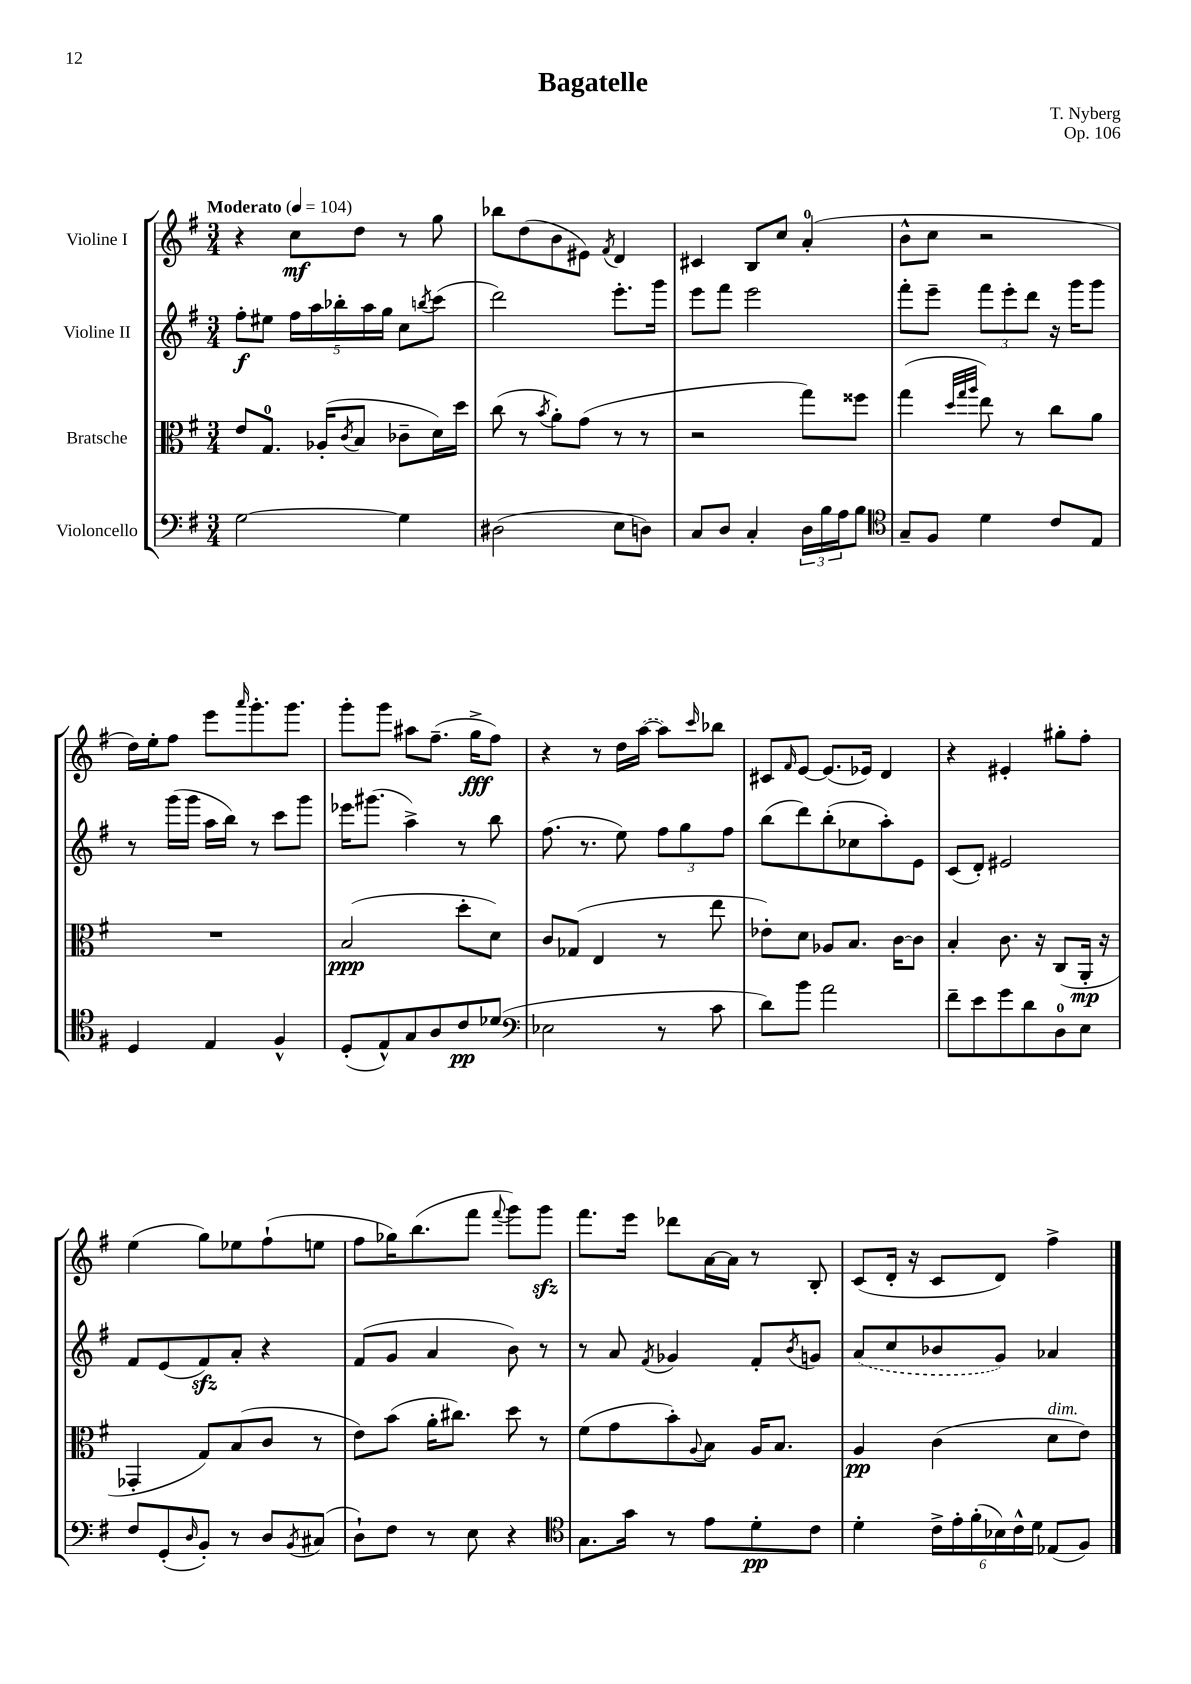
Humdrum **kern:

**kern	**dynam	**kern	**dynam	**kern	**dynam	**kern	**dynam
*part4	*part4	*part3	*part3	*part2	*part2	*part1	*part1
*staff4	*staff4	*staff3	*staff3	*staff2	*staff2	*staff1	*staff1
*I"Violoncello	*	*I"Bratsche	*	*I"Violine II	*	*I"Violine I	*
*clefF4	*	*clefC3	*	*clefG2	*	*clefG2	*
*k[f#]	*	*k[f#]	*	*k[f#]	*	*k[f#]	*
*M3/4	*	*M3/4	*	*M3/4	*	*M3/4	*
*MM104	*	*MM104	*	*MM104	*	*MM104	*
=1	=1	=1	=1	=1	=1	=1	=1
!	!	!	!	!	!	!LO:TX:a:B:t=Moderato	!
[2G\	.	8e/L	.	8ff#'\L	f	4r	.
.	.	8.G/J	.	8ee#X\J	.	.	.
.	.	.	.	20ff#\LL	.	8cc\L	mf
.	.	.	.	20aa\	.	.	.
.	.	(16A-X'/KL	.	.	.	.	.
.	.	.	.	20bb-X'\	.	.	.
.	.	8qc/	.	.	.	.	.
.	.	8B/J	.	.	.	8dd\J	.
.	.	.	.	20aa\	.	.	.
.	.	.	.	20gg\JJ	.	.	.
4G\]	.	8c-X~\L	.	8cc\L	.	8r	.
.	.	.	.	8qbbn/	.	.	.
.	.	16d\L)	.	(8ccc\J	.	8gg\	.
.	.	16dd\JJ	.	.	.	.	.
=2	=2	=2	=2	=2	=2	=2	=2
(2D#X\	.	(8cc\	.	2ddd\)	.	8bb-X\L	.
.	.	8r	.	.	.	(8dd\	.
.	.	8qb/	.	.	.	.	.
.	.	8a'\L)	.	.	.	8b\	.
.	.	(8g\J	.	.	.	8e#X\J)	.
.	.	.	.	.	.	8qf#/	.
8E\L	.	8r	.	8.eee'\L	.	4d/	.
8Dn\J)	.	8r	.	.	.	.	.
.	.	.	.	16ggg\Jk	.	.	.
=3	=3	=3	=3	=3	=3	=3	=3
8C/L	.	2r	.	8eee\L	.	4c#X/	.
8D/J	.	.	.	8fff#\J	.	.	.
4C'/	.	.	.	2eee\	.	8B/L	.
.	.	.	.	.	.	8cc/J	.
24D\LL	.	8gg\L)	.	.	.	(4a'/	.
24B\	.	.	.	.	.	.	.
24A\J	.	.	.	.	.	.	.
8B\J	.	8ff##X\J	.	.	.	.	.
=4	=4	=4	=4	=4	=4	=4	=4
*clefC4	*	*	*	*	*	*	*
8G~/L	.	(4gg\	.	8fff#'\L	.	8b^^\L	.
8F#/J	.	.	.	8eee~\J	.	8cc\J	.
.	.	32qqdd/LLL	.	.	.	.	.
.	.	32qqgg/	.	.	.	.	.
.	.	32qqaa/JJJ	.	.	.	.	.
4d\	.	8ee\)	.	12fff#\L	.	2r	.
.	.	.	.	12eee'\	.	.	.
.	.	8r	.	.	.	.	.
.	.	.	.	12ddd\J	.	.	.
8c/L	.	8cc\L	.	16r	.	.	.
.	.	.	.	16ggg\KL	.	.	.
8E/J	.	8a\J	.	8ggg\J	.	.	.
!!LO:LB:g=z
=5	=5	=5	=5	=5	=5	=5	=5
4D/	.	2.r	.	8r	.	16dd\LL)	.
.	.	.	.	.	.	16ee'\J	.
.	.	.	.	(16ggg\LL	.	8ff#\J	.
.	.	.	.	16ggg\JJ	.	.	.
4E/	.	.	.	16aa\LL	.	8eee\L	.
.	.	.	.	16bb\JJ)	.	.	.
.	.	.	.	.	.	16qqaaa/	.
.	.	.	.	8r	.	8.ggg'\	.
4F#^^/	.	.	.	8ccc\L	.	.	.
.	.	.	.	.	.	8.ggg\J	.
.	.	.	.	8ggg\J	.	.	.
=6	=6	=6	=6	=6	=6	=6	=6
(8D'/L	.	(2B/	ppp	16eee-X\KL	.	8ggg'\L	.
.	.	.	.	(8.ggg#X\J	.	.	.
8E^^/)	.	.	.	.	.	8ggg\J	.
8G/	.	.	.	4aa^\)	.	8aa#X\L	.
8A/	.	.	.	.	.	(8.ff#~\J	.
8c/	pp	8dd'\L	.	8r	.	.	.
.	.	.	.	.	.	16gg^\KL	fff
(8d-X/J	.	8d\J)	.	8bb\	.	8ff#\J)	.
=7	=7	=7	=7	=7	=7	=7	=7
*clefF4	*	*	*	*	*	*	*
2E-X\	.	8c/L	.	(8.ff#\	.	4r	.
.	.	(8G-X/J	.	.	.	.	.
.	.	.	.	8.r	.	.	.
.	.	4E/	.	.	.	8r	.
.	.	.	.	8ee\)	.	16dd\LL	.
.	.	.	.	.	.	([16aa\JJ	.
8r	.	8r	.	12ff#\L	.	8aa\L])	.
.	.	.	.	12gg\	.	.	.
.	.	.	.	.	.	16qqccc/	.
8c\	.	8ee\	.	.	.	8bb-X\J	.
.	.	.	.	12ff#\J	.	.	.
=8	=8	=8	=8	=8	=8	=8	=8
8d\L)	.	8e-X'\L)	.	(8bb\L	.	8c#X/L	.
.	.	.	.	.	.	16qqf#/	.
8b\J	.	8d\J	.	8ddd\)	.	[8e/J	.
2a\	.	8A-X/L	.	(8bb'\	.	(8.e/L]	.
.	.	8.B/J	.	8cc-X\	.	.	.
.	.	.	.	.	.	16e-X/Jk)	.
.	.	.	.	8aa'\)	.	4d/	.
.	.	[16c\KL	.	.	.	.	.
.	.	8c\J]	.	8e\J	.	.	.
=9	=9	=9	=9	=9	=9	=9	=9
8f#~\L	.	4B'/	.	(8c/L	.	4r	.
8e\	.	.	.	8d'/J)	.	.	.
8g\	.	8.c\	.	2e#X/	.	4e#X'/	.
8d\	.	.	.	.	.	.	.
.	.	16r	.	.	.	.	.
8D\	.	(8C/L	.	.	.	8gg#X'\L	.
8E\J	.	16AA'/Jk	mp	.	.	8ff#'\J	.
.	.	16r	.	.	.	.	.
!!LO:LB:g=z
=10	=10	=10	=10	=10	=10	=10	=10
8F#/L	.	4GG-X'/	.	8f#/L	.	(4ee\	.
(8GG'/	.	.	.	(8e/	.	.	.
16qqD/	.	.	.	.	.	.	.
8BB'/J)	.	8G/L)	.	8f#zz/)	.	8gg\L)	.
8r	.	(8B/	.	8a'/J	.	8ee-X\	.
8D/L	.	8c/J	.	4r	.	(8ff#`\	.
8qBB/	.	.	.	.	.	.	.
(8C#X/J	.	8r	.	.	.	8een\J	.
=11	=11	=11	=11	=11	=11	=11	=11
8D`\L)	.	8e\L)	.	(8f#/L	.	8ff#\L	.
8F#\J	.	(8b\J	.	8g/J	.	16gg-X\K)	.
.	.	.	.	.	.	(8.bb\	.
8r	.	16a'\KL	.	4a/	.	.	.
.	.	8.cc#X\J)	.	.	.	.	.
8E\	.	.	.	.	.	8fff#\J	.
.	.	.	.	.	.	8qqfff#/	.
4r	.	8dd\	.	8b\)	.	8ggg\L)	.
.	.	8r	.	8r	.	8gggzz\J	.
=12	=12	=12	=12	=12	=12	=12	=12
*clefC4	*	*	*	*	*	*	*
8.G\L	.	(8f#\L	.	8r	.	8.fff#\L	.
.	.	8g\	.	8a/	.	.	.
16g\Jk	.	.	.	.	.	16eee\Jk	.
.	.	.	.	8qf#/	.	.	.
8r	.	8b'\)	.	4g-X/	.	8ddd-X\L	.
.	.	8qqA/	.	.	.	.	.
8e\L	.	8B\J	.	.	.	[16a\L	.
.	.	.	.	.	.	16a\JJ]	.
8d'\	pp	16A/KL	.	8f#'/L	.	8r	.
.	.	8.B/J	.	.	.	.	.
.	.	.	.	8qb/	.	.	.
8c\J	.	.	.	8gn/J	.	8B'/	.
=13	=13	=13	=13	=13	=13	=13	=13
4d'\	.	4A/	pp	(8a/L	.	(8c/L	.
.	.	.	.	8cc/	.	16d'/Jk	.
.	.	.	.	.	.	16r	.
24c^\LL	.	(4c\	.	8b-X/	.	8c/L	.
24e'\	.	.	.	.	.	.	.
(24f#'\	.	.	.	.	.	.	.
24B-X\)	.	.	.	8g/J)	.	8d/J)	.
24c^^\	.	.	.	.	.	.	.
24d\JJ	.	.	.	.	.	.	.
!	!	!LO:TX:a:i:t=dim.	!	!	!	!	!
(8E-X/L	.	8d\L	.	4a-X/	.	4ff#^\	.
8F#/J)	.	8e\J)	.	.	.	.	.
==	==	==	==	==	==	==	==
*-	*-	*-	*-	*-	*-	*-	*-
